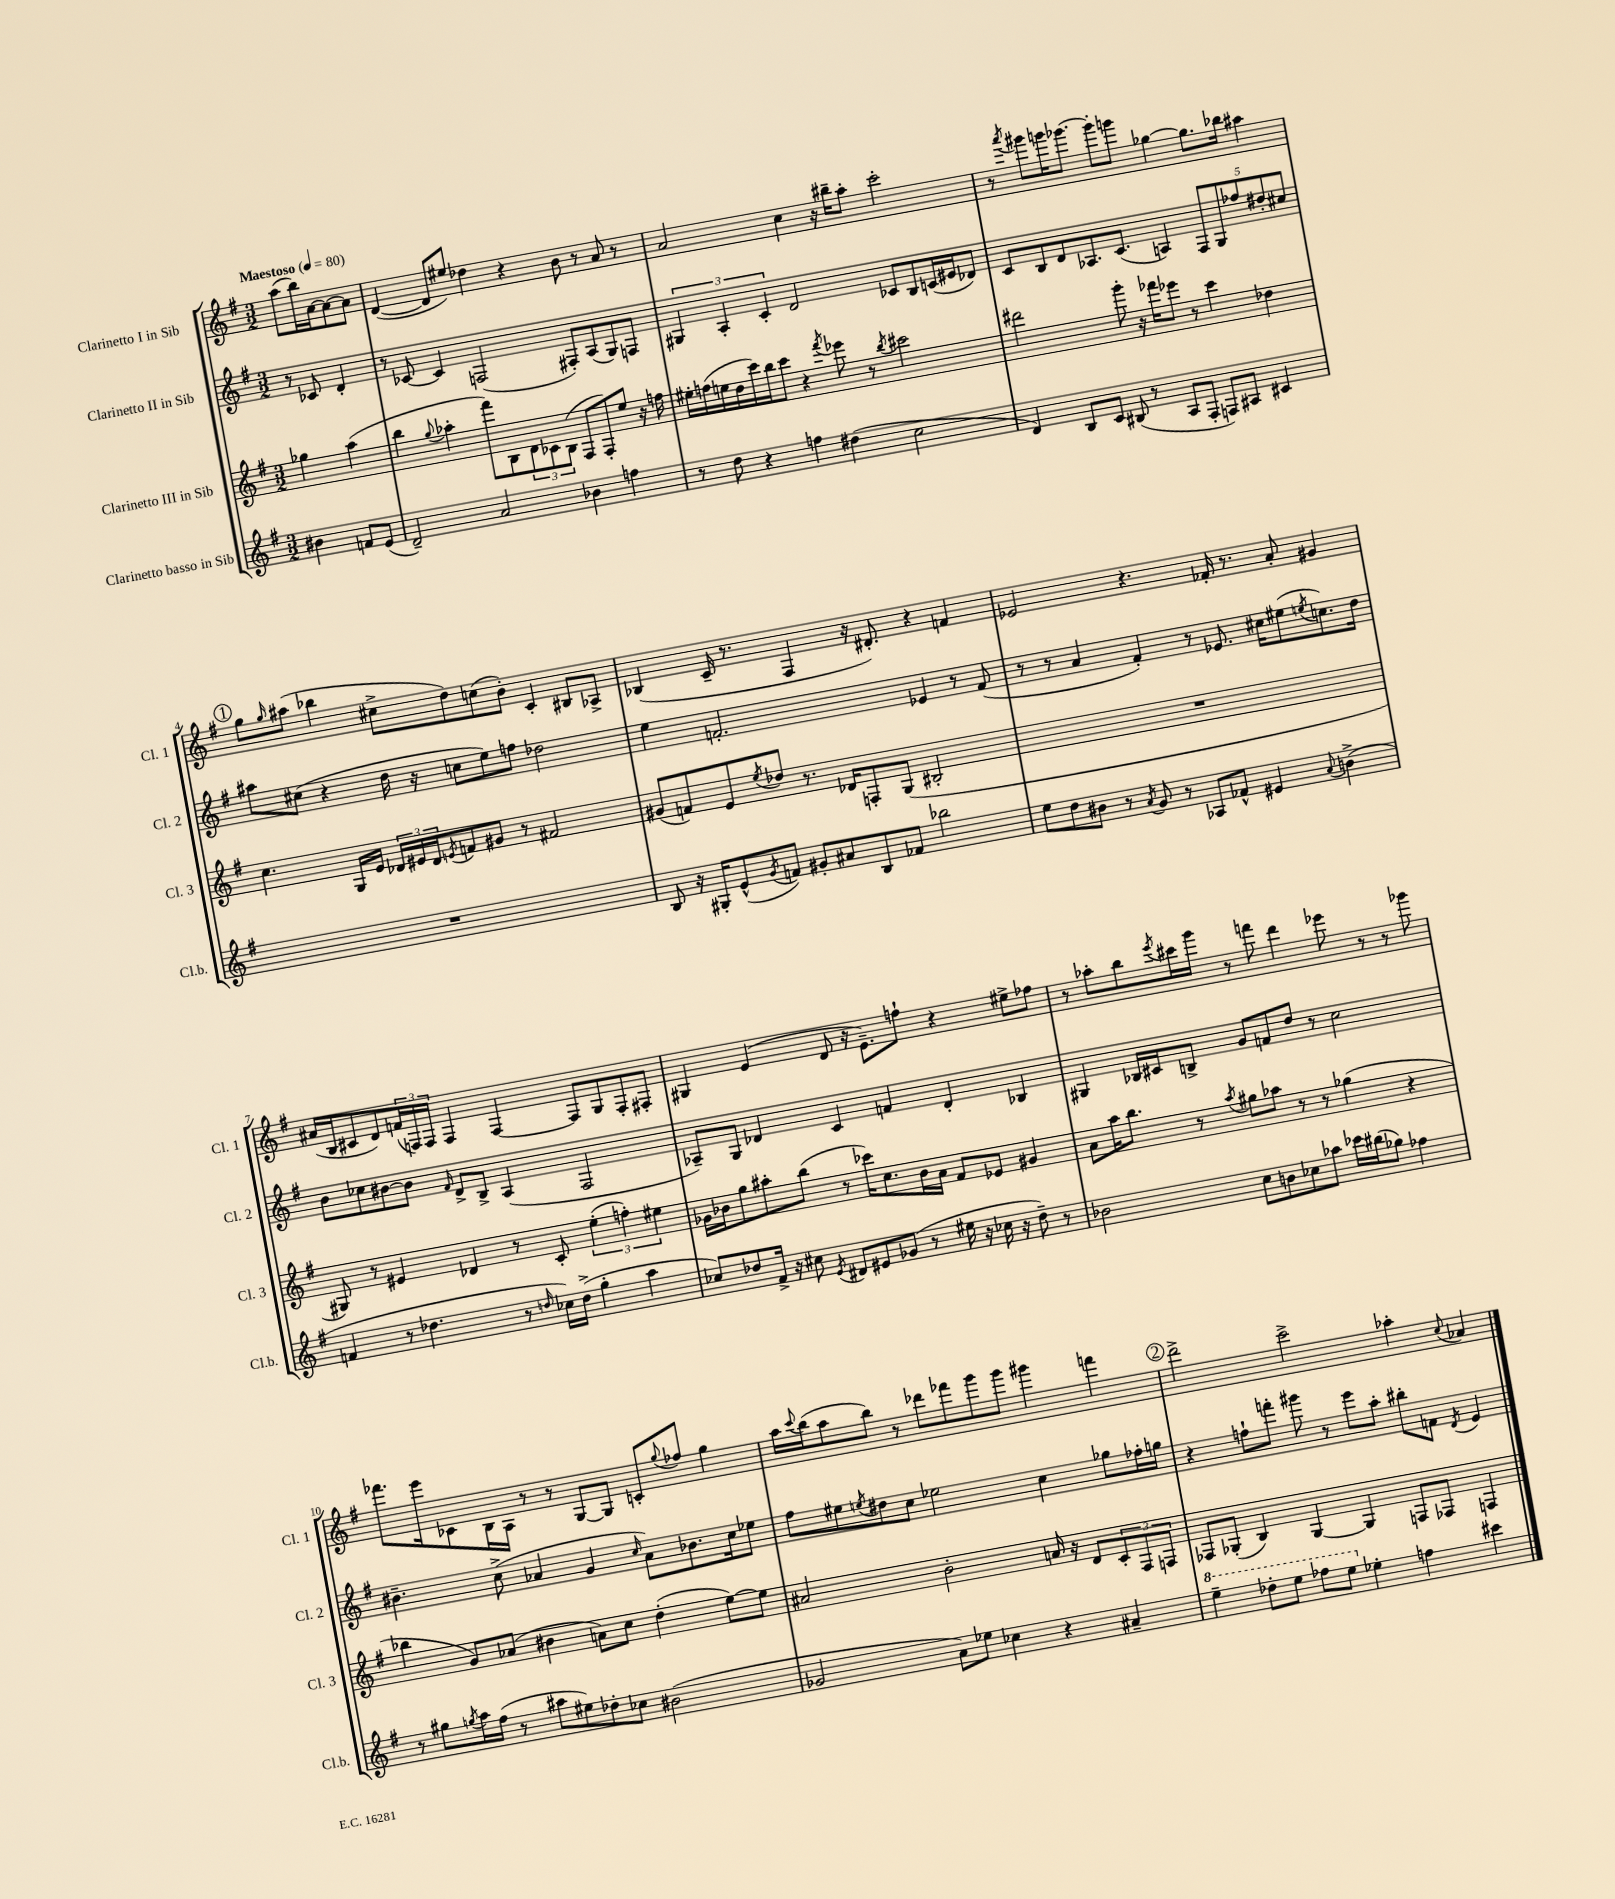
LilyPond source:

<<
\new StaffGroup <<
\new Staff = "s0" \with { instrumentName = "Clarinetto I in Sib" shortInstrumentName = "Cl. 1" } {
    \clef treble \key g \major \numericTimeSignature \time 3/2 \partial 2 \tempo "Maestoso" 4 = 80
    a''8( b''16) a'16~ a'8~ a'8 |
    d'4~( d'8 eis''8) des''4 r4 b'8 r8 a'8 r8 |
    a'2 c''4 r16 bis''16-- a''8-. c'''2-. |
    r8 \acciaccatura { a'''8 } gis'''8 g'''16 ges'''8.~ ges'''8-. g'''8 ges''4~ ges''8. bes''16 ais''4 |
    \mark \markup { \circle "1" } g''8 \grace { g''16 } ais''8( bes''4 cis''8-> d''8) c''8( b'8-.) c'4-. bis8 aes8-> |
    bes4( c'16-- r8. fis4 r16 dis'8.-.) r4 f'4 |
    ees'2 r4. fes'16-. r8. a'8-. gis'4 |
    ais'16( b16 cis'8 d'8) \tuplet 3/2 { f'16( f16) f16 } f4 f4~ f8 g8 f8-. fis8-. |
    gis4 e'4( d'8 r16 e'8.--) f''8-! r4 eis''8-> fes''8 |
    r8 aes''8-. b''8 \acciaccatura { e'''8 } cis'''16 g'''16 r8 f'''8 d'''4 ees'''8 r8 r8 ges'''8 |
    fes'''8. e'''16 ces'8 b16 a16 r8 r8 g8~ g8 c'8-. \appoggiatura { g''8 } fes''8 g''4 |
    a''16 \appoggiatura { c'''8 } b''16( a''8 b''8) r8 des'''8 fes'''8 g'''8 g'''8 gis'''4 f'''4 |
    \mark \markup { \circle "2" } d'''2-> c'''2-> aes''4-. \appoggiatura { c''8 } aes'4 \bar "|." |
}
\new Staff = "s1" \with { instrumentName = "Clarinetto II in Sib" shortInstrumentName = "Cl. 2" } {
    \clef treble \key g \major \numericTimeSignature \time 3/2 \partial 2
    r8 ces'8 d'4-. |
    r8 ces'8~ ces'4 f2( fis8-.) a8( g8) f8 |
    \tuplet 3/2 { gis4 a4-. c'4-. } d'2 ces'8 b8 c'16( eis'16 des'8) |
    c'8 b8 d'8 aes8. c'8.( a4) \tuplet 5/4 { fis8 g8 fes''8 dis''8-. cis''8 } |
    \mark \markup { \circle "1" } ais''8 cis''8( r4 d''16 r16 c''8 e''8) f''8 des''2 |
    e''4 f'2.-. ees'4 r8 f'8( |
    r8 r8 a'4 fis'4-.) r8 ees'8. cis''16 eis''8( \acciaccatura { e''8 } c''8.) d''16 |
    b'8 ces''8 bis'8~ bis'8 \grace { fis'16 } d'8-> b8-> a4( fis2 |
    aes8--) g8 des'4 c'4 f'4 des'4-. bes4 |
    gis4 bes16 cis'16 b8-> g'8 f'8 d''8 r8 c''2 |
    bis'4.-- c''8->( aes'4 g'4 \grace { c''16 } aes'8) bes'8. c''16 ees''8 |
    fis''8 eis''8 \acciaccatura { e''8 } dis''8 c''8 ees''2 c''4 ges''8 fes''16-. g''16 |
    \mark \markup { \circle "2" } r4 f''8-! f'''8-. gis'''8 r8 e'''8 a''8-. bis''8-. f'8 \acciaccatura { d'8 } e'4 \bar "|." |
}
\new Staff = "s2" \with { instrumentName = "Clarinetto III in Sib" shortInstrumentName = "Cl. 3" } {
    \clef treble \key g \major \numericTimeSignature \time 3/2 \partial 2
    ges''4 a''4( |
    b''4 \appoggiatura { g''8 } aes''4-. fis'''8) b8 \tuplet 3/2 { d'8 ces'8 b8( } fis8 fis8-.) e''8 r16 f''16 |
    eis''16-. f''16( e''16 d''16 c'''16) b''16 c'''8 r4 \acciaccatura { fis'''8 } ees'''8 r8 \acciaccatura { b''8 } cis'''2 |
    dis'''2 g'''8-. r16 fes'''16 ees'''8 r8 c'''4 des''4 |
    \mark \markup { \circle "1" } c''4. g16 e'16 \tuplet 3/2 { des'16 eis'16 des'16 } \acciaccatura { e'8 } f'8 gis'8 r8 fis'2 |
    gis'8( f'8) e'8 \acciaccatura { e''8 } des''8 r8. des'16 f8-. g8( bis2-. |
    R1. |
    gis8) r8 eis'4 des'4 r8 c'8-. \tuplet 3/2 { e''4-.( f''4-.) eis''4 } |
    ges'16 bes'16 g''8 ais''8-. b''8( r8 ces'''16) c''8. bes'16 a'16 fis'8 ees'8 gis'4 |
    a'8 a''16 b''8. r8 \acciaccatura { a''8 } gis''8 aes''8 r8 r8 ges''4( r4 |
    bes''4 g'8) aes'8( bis'4 a'8) c''8 d''4-.( e''8~) e''8 |
    ais'2 b'2-. a'16 r16 d'8 \tuplet 3/2 { c'8-. fis8 f8 } |
    \mark \markup { \circle "2" } fes8 ges8-.( b4) ges4~ ges4 f8 fes8 f4 \bar "|." |
}
\new Staff = "s3" \with { instrumentName = "Clarinetto basso in Sib" shortInstrumentName = "Cl.b." } {
    \clef treble \key g \major \numericTimeSignature \time 3/2 \partial 2
    bis'4 f'8 e'8( |
    d'2--) a'2 bes'4 f''4 |
    r8 d''8 r4 f''4 dis''4( c''2 |
    d'4) b8 c'8 bis8( r8 a8 fis8-. f8) ais8 cis'4 |
    \mark \markup { \circle "1" } R1. |
    b8 r16 gis16-. e'8-^( \acciaccatura { g'8 } f'8) gis'8-. ais'8 b8 fes'8 bes''2 |
    e''8 d''8 bis'8 r8 \acciaccatura { a'8 } g'8 r8 aes8 fes'8-^ eis'4 \appoggiatura { a'8 } b'4->( |
    f'4 r8 des''4. r8 \grace { d''16 } ces''16) d''16->( g''4-. a''4 |
    ces''8) des''8 fis'16-> r16 cis''8 \acciaccatura { e'8 } dis'8 eis'8 ges'8( r8 eis''16 r16 ces''16 r16 des''8--) r8 |
    bes'2 c''8 b'8 ces''8 aes''8 ces'''16 bis''16( ges''8) fes''4 |
    r8 gis''8 \acciaccatura { g''8 } a''16 fis''16( r8 ais''8 eis''8) des''8-. ces''8 bis'2( |
    ges'2 a'8) ees''8 ces''4 r4 ais'4-- |
    \mark \markup { \circle "2" } \ottava #1 e'''4-- des'''8-. e'''8 fes'''8 e'''8 \ottava #0 ees''4-. f''4 cis'''4 \bar "|." |
}
>>
>>
